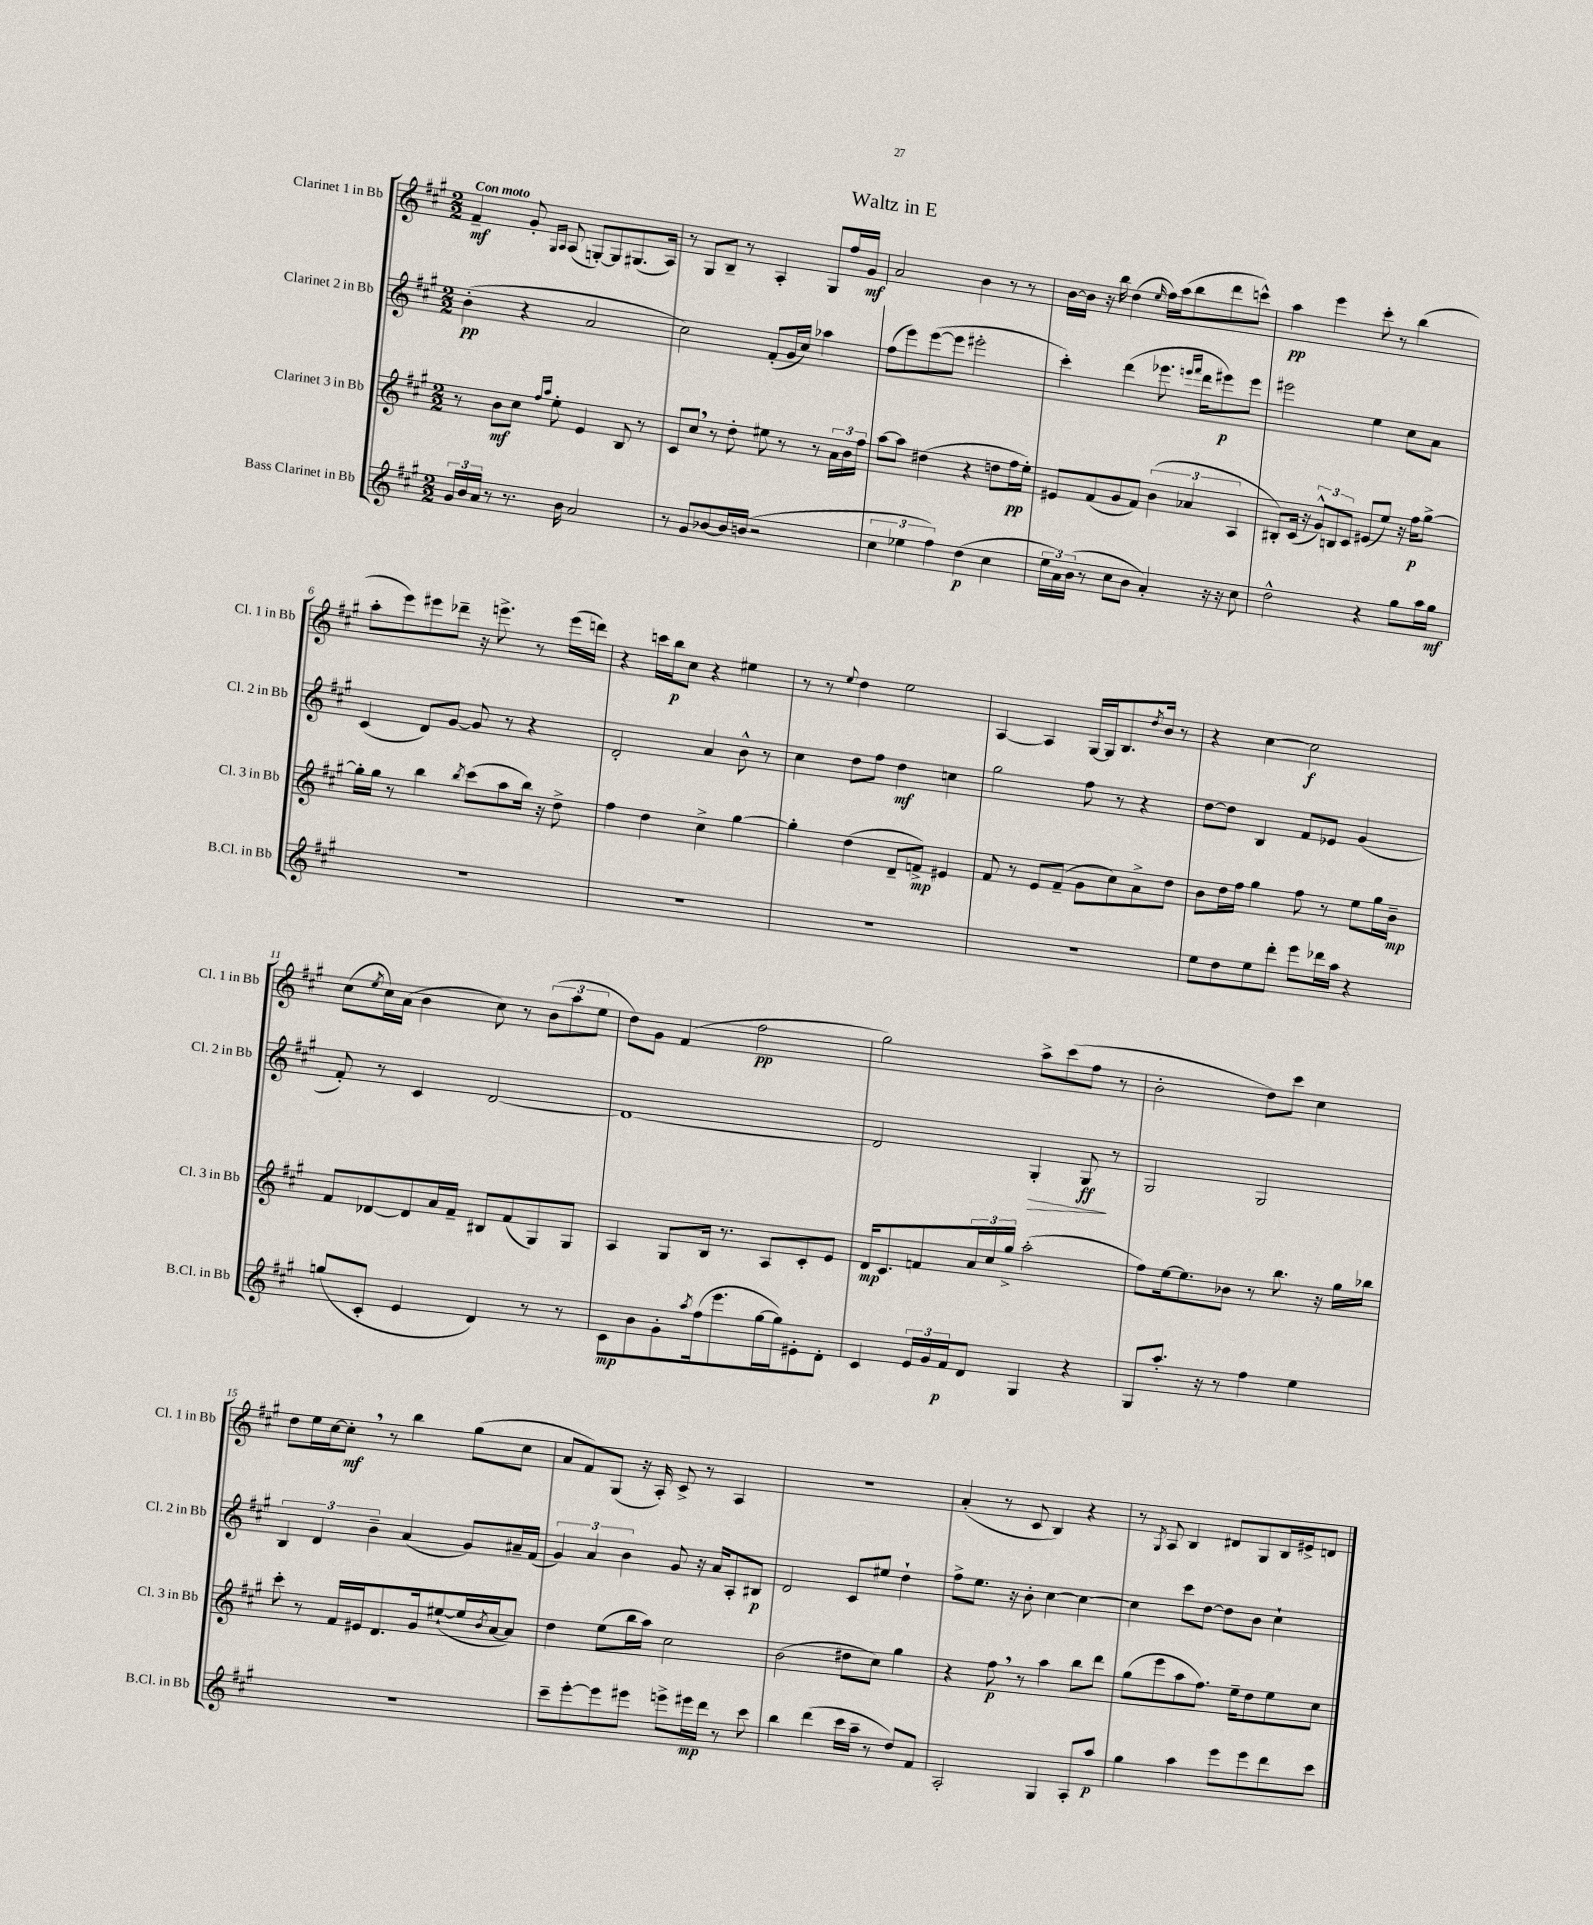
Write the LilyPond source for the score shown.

\header { title = "Waltz in E" }
<<
\new StaffGroup <<
\new Staff = "s0" \with { instrumentName = "Clarinet 1 in Bb" shortInstrumentName = "Cl. 1 in Bb" } {
    \clef treble \key a \major \numericTimeSignature \time 2/2 \tempo "Con moto"
    fis'4--\mf gis'8-. \grace { gis16 a16 } a8( g8~-.) g8 gis8.( a16) |
    r8 gis8 b8-- r8 a4-. gis8 fis''16 gis'16\mf |
    a'2 b'4 r8 r8 |
    b'16~ b'16 r16 b''16 d''4( \grace { e''16 } fis''16) a''16( b''8 d'''8 c'''8-^) |
    a''4\pp e'''4 cis'''8-. r8 b''4( |
    a''8-. e'''8) eis'''8 des'''8-- r16 e'''8.-> r8 e'''16( d'''16) |
    r4 c'''16 b''16\p cis''8 r4 eis''4 |
    r8 r8 \appoggiatura { e''8 } d''4 e''2 |
    a4~ a4 gis16~ gis16 b8. \acciaccatura { d''8 } b'16 r8 |
    r4 cis''4~ cis''2\f |
    cis''8( \acciaccatura { e''8 } cis''16) a'16( b'4 cis''8) r8 \tuplet 3/2 { b'8( a''8 e''8 } |
    d''8) gis'8 fis'4( fis''2\pp |
    gis''2) a''8-> cis'''8( fis''8 r8 |
    b'2-. d''8) cis'''8 cis''4 |
    d''8 e''16 cis''16~ cis''8-.\mf \breathe r8 b''4 gis''8( cis''8 |
    a'8 fis'8) gis8( r16 a16-.) cis'8-> r8 a4 |
    r1 |
    a'4-.( r8 cis'8 b4) r4 |
    r8 \acciaccatura { gis8 } a8 b4 dis'8 gis8 b16 eis'16-> d'8 \bar "|." |
}
\new Staff = "s1" \with { instrumentName = "Clarinet 2 in Bb" shortInstrumentName = "Cl. 2 in Bb" } {
    \clef treble \key a \major \numericTimeSignature \time 2/2
    b'4-.\pp( r4 a'2 |
    cis''2) fis'8-.( gis'16 cis''16) aes''4 |
    fis''8( e'''8) e'''8~( e'''8 eis'''2-. |
    cis'''4-.) d'''4( ees'''8. \grace { e'''16 fis'''16 } d'''16 eis'''8\p) eis'''8 |
    eis'''2 e''4 cis''8 a'8 |
    cis'4( d'8) gis'8~ gis'8 r8 r4 |
    d'2-. a'4 b'8-^ r8 |
    cis''4 d''8 fis''8 d''4\mf c''4 |
    gis''2 fis''8 r8 r4 |
    d''8~ d''8 b4 fis'8 ees'8 gis'4( |
    fis'8-.) r8 cis'4 d'2~ |
    d'1~ |
    d'2 gis4-.\> gis8\ff\! r8 |
    gis2 gis2 |
    \tuplet 3/2 { b4 d'4 b'4-- } a'4( gis'8) ais'16-- fis'16( |
    \tuplet 3/2 { gis'4) a'4 b'4 } gis'8 r16 a'16 a8-. bis8\p |
    d'2 cis'8 eis''8 d''4-! |
    fis''8-> e''8. r16 b'8-. cis''4~ cis''4~ |
    cis''4 cis'''8 d''8~ d''8 b'8 cis''4-! \bar "|." |
}
\new Staff = "s2" \with { instrumentName = "Clarinet 3 in Bb" shortInstrumentName = "Cl. 3 in Bb" } {
    \clef treble \key a \major \numericTimeSignature \time 2/2
    r8 b'8\mf cis''8 \grace { fis''16 a''16 } e''8-. e'4 b8 r8 |
    cis'8 cis''8 \breathe r8 d''8-. eis''8 r8 r8 \tuplet 3/2 { a'16 b'16 fis''16 } |
    a''8~ a''8 dis''4( r4 d''8 fis''16\pp e''16-.) |
    eis'8 fis'8( gis'8 fis'8) \tuplet 3/2 { b'4( aes'4 a4 } |
    bis8-.) cis'16( r16 \tuplet 3/2 { gis'8-^) b8 cis'8 } eis'8( e''8) r16 fis''16\p gis''8~-> |
    gis''16-. gis''16 r8 b''4 \acciaccatura { b''8 } cis'''8( a''8 b''16) r16 d''8-> |
    fis''4 d''4 cis''4-> gis''4~ |
    gis''4-. d''4( d'8-- f'8->\mp) eis'4 |
    fis'8 r8 e'8 fis'8--( gis'8 cis''8) a'8-> d''8 |
    b'8 d''16 fis''16 gis''4 fis''8 r8 e''8 gis''16 b'16--\mp |
    fis'8 des'8~ des'8 a'16 fis'16-- bis8 fis'8( gis8) gis8 |
    a4 gis8 b16 r8. a8 cis'8-. e'8 |
    d'16\mp cis'8. f'8 \tuplet 3/2 { a'16 cis''16 gis''16-> } a''2-.( |
    fis''8) e''16~ e''8. bes'8 r8 b''8. r16 gis''16 bes''16 |
    cis'''8-. r8 fis'16 eis'16 d'8. gis'16 eis''8~-!( eis''16 \acciaccatura { b'8 } a'16~ a'8) |
    d''4 e''8( b''16 a''16) cis''2 |
    b'2( dis''8 cis''8) gis''4 |
    r4 fis''8\p \breathe r8 a''4 b''8 d'''8 |
    gis''8( e'''8 a''8 fis''8.) e''16-- d''8 e''8 cis''8 \bar "|." |
}
\new Staff = "s3" \with { instrumentName = "Bass Clarinet in Bb" shortInstrumentName = "B.Cl. in Bb" } {
    \clef treble \key a \major \numericTimeSignature \time 2/2
    \tuplet 3/2 { gis'16 b'16 a'16 } r8 r8. b'16 a'2 |
    r8 gis'8 bes'8~ bes'16 b'16( r2 |
    \tuplet 3/2 { cis''4 ees''4 fis''4) } d''4\p( cis''4 |
    \tuplet 3/2 { e''16 a'16) b'16( } r8 cis''8 b'8 a'4-.) r16 r16 cis''8 |
    d''2-^ r4 gis''8 a''16 gis''16\mf |
    R1 |
    R1 |
    R1 |
    R1 |
    e''8 d''8 e''8 d'''8-. e'''8 des'''16 a''16 r4 |
    g''8( cis'8-. e'4 d'4) r8 r8 |
    cis'8\mp b'8 gis'8-. \acciaccatura { a''8 } fis''16( e'''8. gis''16~ gis''16) eis'8-. d'8-. |
    cis'4 \tuplet 3/2 { e'16 gis'16 fis'16\p } d'8 gis4 r4 |
    gis8 a''8.-. r16 r8 fis''4 e''4 |
    R1 |
    cis'''8-- e'''8~-. e'''8 eis'''8 e'''8-> eis'''16\mp d'''16 r8 cis'''8 |
    b''4 d'''4( cis'''16 a''16-- r8 d''8) fis'8 |
    a2-. gis4 a8-. a''8\p |
    gis''4 a''4 e'''8 e'''8 d'''8 cis'''8 \bar "|." |
}
>>
>>
